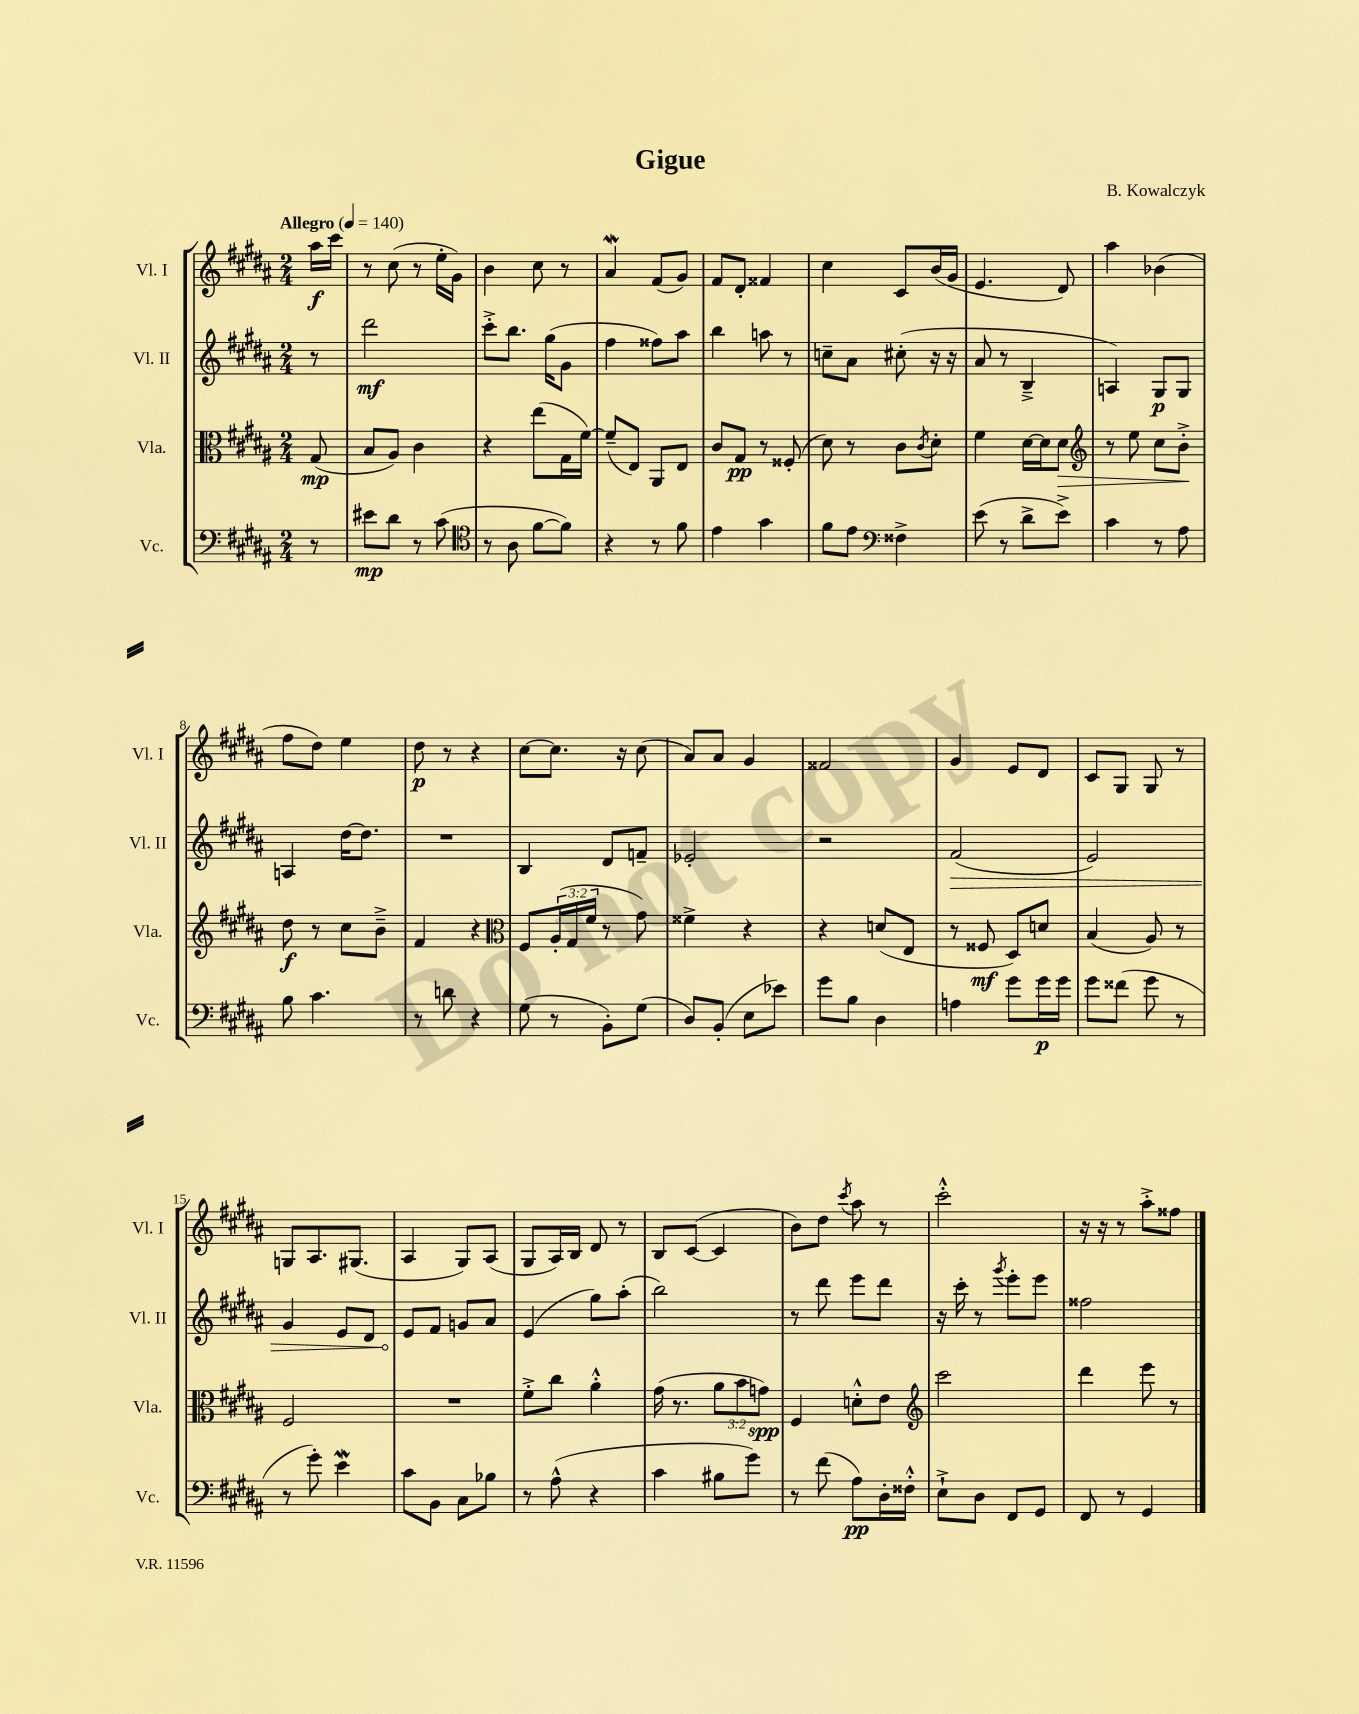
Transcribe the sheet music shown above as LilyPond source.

\header { title = "Gigue" composer = "B. Kowalczyk" }
<<
\new StaffGroup <<
\new Staff = "s0" \with { instrumentName = "Vl. I" shortInstrumentName = "Vl. I" } {
    \clef treble \key b \major \numericTimeSignature \time 2/4 \partial 8 \tempo "Allegro" 4 = 140
    ais''16\f cis'''16 |
    r8 cis''8( r8 e''16-. gis'16) |
    b'4 cis''8 r8 |
    ais'4\mordent fis'8( gis'8) |
    fis'8 dis'8-. fisis'4 |
    cis''4 cis'8 b'16( gis'16 |
    e'4. dis'8) |
    ais''4 bes'4( |
    fis''8 dis''8) e''4 |
    dis''8\p r8 r4 |
    cis''8~ cis''8. r16 cis''8( |
    ais'8) ais'8 gis'4 |
    fisis'2 |
    gis'4 e'8 dis'8 |
    cis'8 gis8 gis8 r8 |
    g8 ais8. gis8.( |
    ais4 gis8) ais8( |
    gis8 ais16) b16 dis'8 r8 |
    b8 cis'8~( cis'4 |
    b'8) dis''8 \acciaccatura { cis'''8 } ais''8 r8 |
    cis'''2-.-^ |
    r16 r16 r8 ais''8-.-> fisis''8 \bar "|." |
}
\new Staff = "s1" \with { instrumentName = "Vl. II" shortInstrumentName = "Vl. II" } {
    \clef treble \key b \major \numericTimeSignature \time 2/4 \partial 8
    r8 |
    dis'''2\mf |
    cis'''8-.-> b''8. gis''16( gis'8 |
    fis''4 fisis''8) ais''8 |
    b''4 a''8 r8 |
    c''8-- ais'8 cis''8-.( r16 r16 |
    ais'8 r8 b4---> |
    a4) gis8\p gis8 |
    a4 dis''16~ dis''8. |
    R2 |
    b4 dis'8 f'8-- |
    ees'2-. |
    r2 |
    \once \override Hairpin.circled-tip = ##t fis'2\>( |
    e'2) |
    gis'4 e'8 dis'8 |
    e'8\! fis'8 g'8 ais'8 |
    e'4( gis''8) ais''8-.( |
    b''2) |
    r8 dis'''8 e'''8 dis'''8 |
    r16 cis'''16-. r8 \acciaccatura { gis'''8 } e'''8-. e'''8 |
    fisis''2 \bar "|." |
}
\new Staff = "s2" \with { instrumentName = "Vla." shortInstrumentName = "Vla." } {
    \clef alto \key b \major \numericTimeSignature \time 2/4 \override Staff.TupletNumber.text = #tuplet-number::calc-fraction-text \partial 8
    gis8\mp( |
    b8 ais8) cis'4 |
    r4 e''8( gis16 fis'16~) |
    fis'8--( e8) ais,8 e8 |
    cis'8 gis8\pp r8 fisis8-.( |
    dis'8) r8 cis'8 \acciaccatura { cis'8 } dis'8-. |
    fis'4 dis'16~ dis'16 dis'8\> |
    \clef treble r8 e''8 cis''8 b'8-.->\! |
    dis''8\f r8 cis''8 b'8---> |
    fis'4 r4 |
    \clef alto fis8 \tuplet 3/2 { ais16-.( gis16 fis'16 } r8 gis'8) |
    fisis'4-> r4 |
    r4 d'8( e8 |
    r8 fisis8\mf dis8) d'8 |
    b4( ais8) r8 |
    fis2 |
    R2 |
    fis'8-.-> cis''8 ais'4-.-^ |
    gis'16( r8. \tuplet 3/2 { ais'8 b'8 g'8\spp) } |
    fis4 d'8-.-^ e'8 |
    \clef treble cis'''2 |
    dis'''4 e'''8 r8 \bar "|." |
}
\new Staff = "s3" \with { instrumentName = "Vc." shortInstrumentName = "Vc." } {
    \clef bass \key b \major \numericTimeSignature \time 2/4 \partial 8
    r8 |
    eis'8\mp dis'8 r8 cis'8( |
    \clef tenor r8 ais8 fis'8~ fis'8) |
    r4 r8 fis'8 |
    e'4 gis'4 |
    fis'8 e'8 \clef bass fisis4-> |
    e'8( r8 dis'8-> e'8->) |
    cis'4 r8 ais8 |
    b8 cis'4. |
    r8 d'8 r4 |
    gis8( r8 b,8-.) gis8( |
    dis8) b,8-.( e8 ees'8) |
    gis'8 b8 dis4 |
    a4 gis'8 gis'16\p gis'16 |
    gis'8 fisis'8( gis'8 r8 |
    r8 gis'8-.) e'4\mordent |
    cis'8 b,8 cis8 bes8 |
    r8 ais8-^( r4 |
    cis'4 bis8 gis'8) |
    r8 fis'8( ais8\pp) dis16-. fisis16-.-^ |
    e8-!-> dis8 fis,8 gis,8 |
    fis,8 r8 gis,4 \bar "|." |
}
>>
>>
